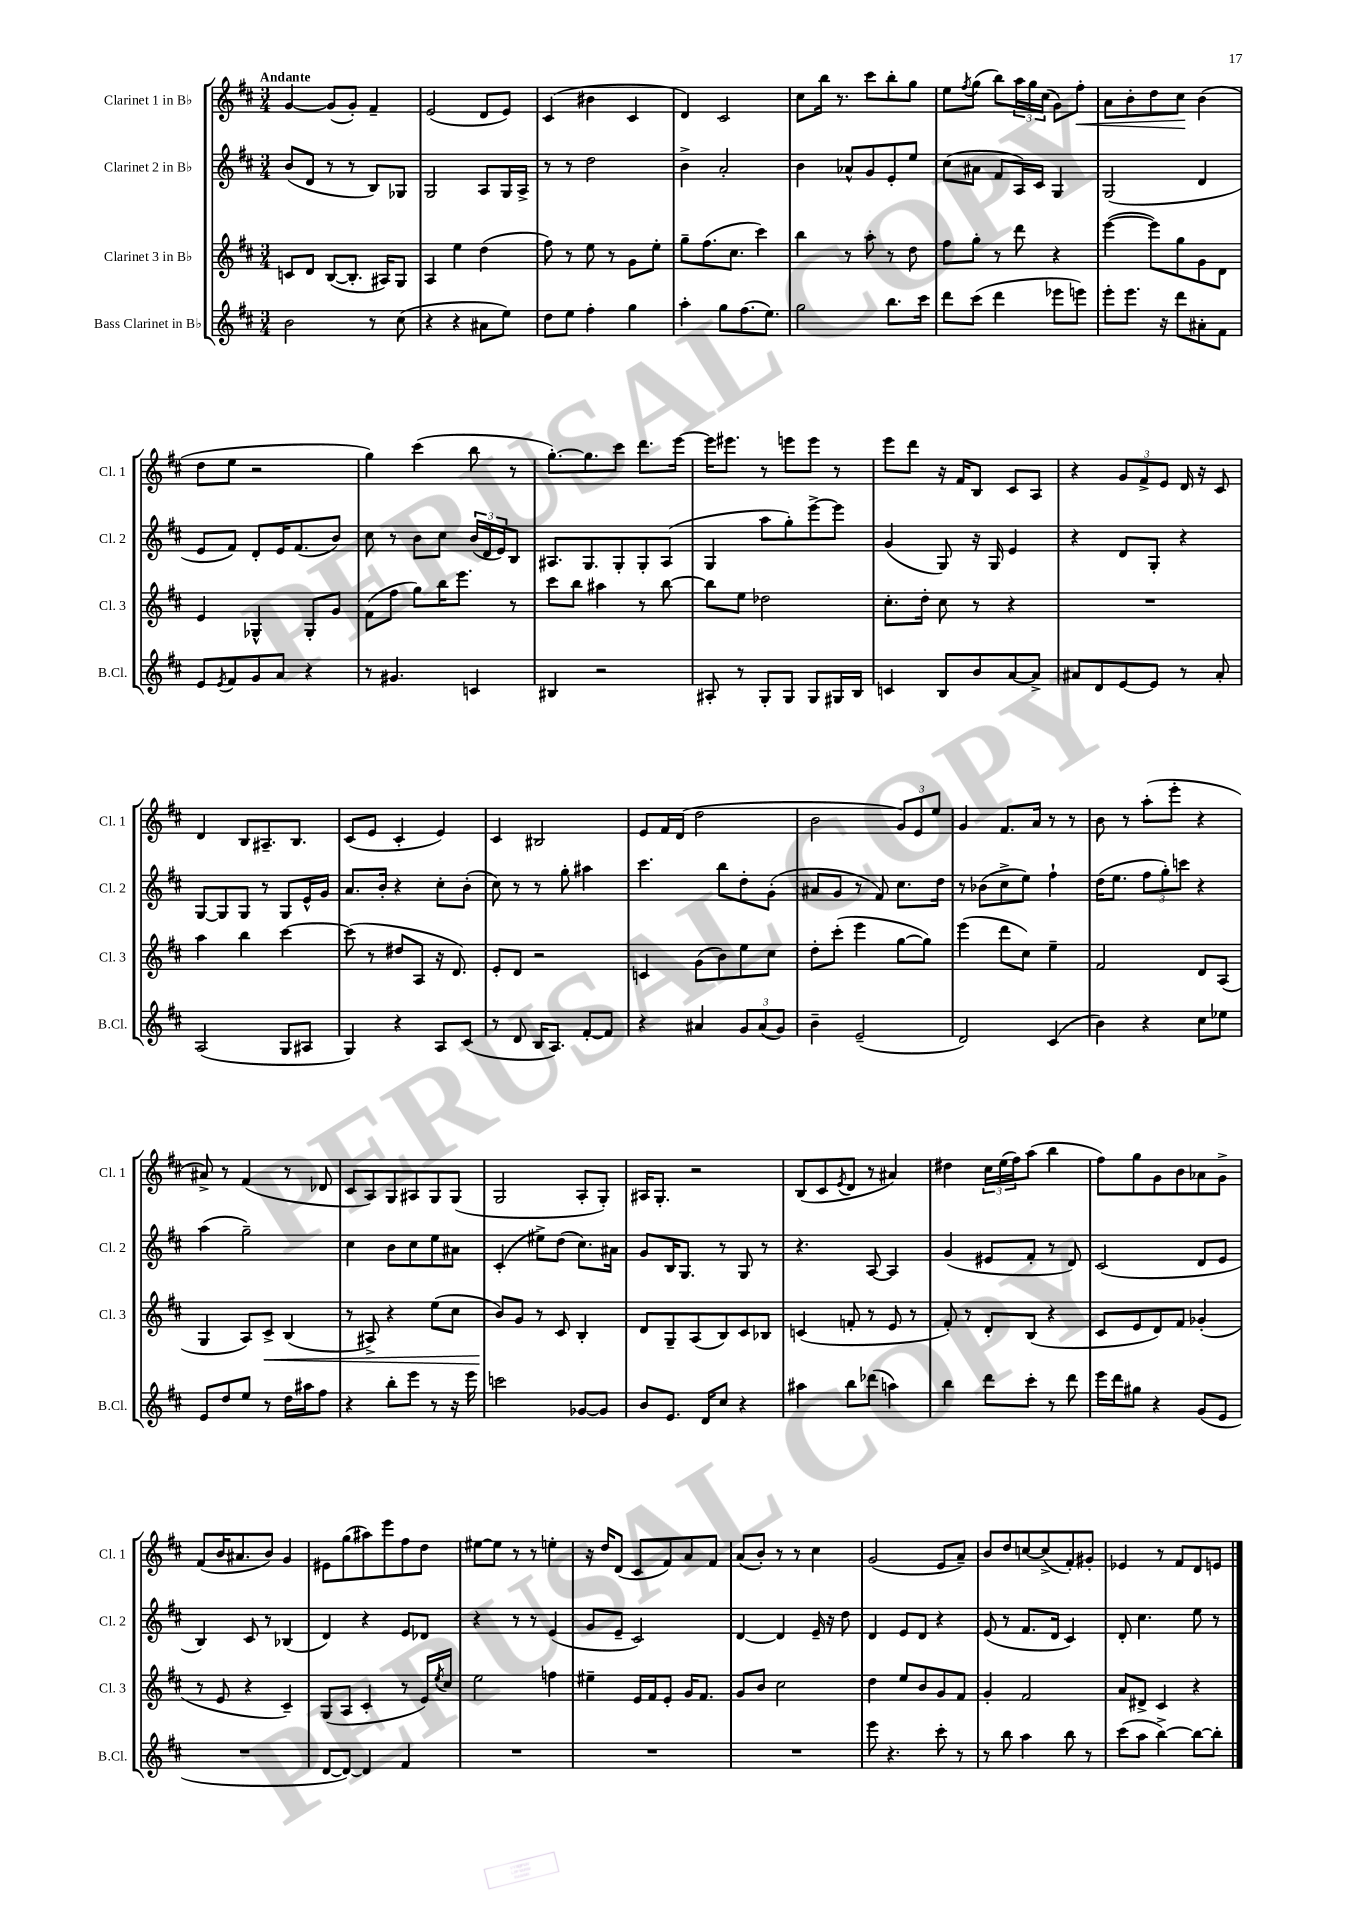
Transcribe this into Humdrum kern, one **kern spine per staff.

**kern	**kern	**kern	**kern
*staff4	*staff3	*staff2	*staff1
*clefG2	*clefG2	*clefG2	*clefG2
*k[f#c#]	*k[f#c#]	*k[f#c#]	*k[f#c#]
*M3/4	*M3/4	*M3/4	*M3/4
2b	8c	(8b	[4g
.	8d	8d	.
.	([8B	8r	(8g]
.	8.B']	8r	8g')
8r	.	8B)	4f#~
.	16A#)	.	.
(8cc#	8G	8G-	.
=	=	=	=
4r	4A	2G	(2e
4r	4ee	.	.
8a#	(4dd	8A	8d
8ee)	.	16G	8e)
.	.	16A^	.
=	=	=	=
8dd	8ff#)	8r	(4c#
8ee	8r	8r	.
4ff#'	8ee	2dd	4b#
.	8r	.	.
4gg	8g	.	4c#
.	8ee'	.	.
=	=	=	=
4aa'	8gg~	4b^	4d)
.	(8.ff#	.	.
8gg	.	2a'	2c#
.	8.cc#	.	.
(8.ff#	.	.	.
.	4ccc#)	.	.
8.ee)	.	.	.
=	=	=	=
2gg	4bb	4b	8cc#
.	.	.	16bb
.	.	.	8.r
.	8r	8a-^^	.
.	8aa'	8g	8ccc#
8.bb	8r	8e'	8bb'
.	8dd	8ee	8gg
16ccc#	.	.	.
=	=	=	=
8ddd	8ff#	(8cc#	8ee
.	.	.	8qff#
(8ccc#	8gg'	8a#	(8gg
4ddd	8r	8f#	8bb)
.	8ddd	16A)	24aa
.	.	.	24gg
.	.	16c#	.
.	.	.	(24cc#
8eee-	4r	4G	8g)
8eee)	.	.	8ff#'
=	=	=	=
8eee'	([4eee	(2G	8a
8.eee	.	.	8b'
.	8eee])	.	8dd
16r	.	.	.
8ddd	8gg	.	8cc#
8a#'	8g	4d	(4b
8f#	8d	.	.
=	=	=	=
8e	4e	8e	8dd
8qe	.	.	.
8f#	.	8f#)	8ee
8g	4G-^^	8d'	2r
8a	.	16e	.
.	.	(8.f#	.
4r	8G-'	.	.
.	8g	8b)	.
=	=	=	=
8r	(8f#	8cc#	4gg)
4.g#	8ff#	8r	.
.	8gg)	8b	(4ccc#
.	16bb	8cc#	.
.	8.eee	.	.
4c	.	(24b	8bb
.	.	24d	.
.	.	24e)	.
.	8r	8B	8r
=	=	=	=
4B#	8ccc#	8.A#	[8.gg')
.	8bb	.	.
.	.	8.G	8.gg]
2r	4aa#	.	.
.	.	8G'	8ccc#
.	8r	8G'	8.ddd
.	[8bb	(8A#	.
.	.	.	[16eee
=	=	=	=
8A#'	8bb]	4G	16eee]
.	.	.	8.eee#
8r	8ee	.	.
8G'	2dd-	8aa	8r
8G	.	8gg')	8eee
8G	.	[8eee^	8eee
16G#	.	8eee]	8r
16B	.	.	.
=	=	=	=
4c	8.cc#'	(4g	8eee
.	.	.	8ddd
.	16dd'	.	.
8B	8cc#	8G)	16r
.	.	.	16f#
8b	8r	16r	8B
.	.	16G	.
[8a	4r	4e	8c#
8a^]	.	.	8A
=	=	=	=
8a#	2.r	4r	4r
8d	.	.	.
[8e	.	8d	12g
.	.	.	12f#^
8e]	.	8G'	.
.	.	.	12e
8r	.	4r	16d
.	.	.	16r
8a#'	.	.	8c#
=	=	=	=
(2A	4aa	[8G	4d
.	.	8G]	.
.	4bb	8G	8B
.	.	8r	8.A#~
8G	[4ccc#	8G	.
.	.	.	8.B
8A#	.	16e^^	.
.	.	16g	.
=	=	=	=
4G)	(8ccc#]	8.a	(8c#
.	8r	.	8e
.	.	16b'	.
4r	8dd#	4r	4c#'
.	8A	.	.
8A	16r	8cc#'	4e)
.	8.d)	.	.
(8c#	.	(8b'	.
=	=	=	=
8r	8e'	8cc#)	4c#
8d	8d	8r	.
16B	2r	8r	2B#
8.A)	.	.	.
.	.	8gg'	.
[8f#'	.	4aa#	.
8f#]	.	.	.
=	=	=	=
4r	4c	4.ccc#	8e
.	.	.	16f#
.	.	.	(16d
4a#	(8g	.	2dd
.	8b)	8bb	.
12g	8ee	8dd'	.
(12a#	.	.	.
.	8cc#	(8g'	.
12g)	.	.	.
=	=	=	=
4b~	8dd'	8a#	2b
.	(8ccc#'	8g	.
(2e~	4eee	8r	.
.	.	8f#)	.
.	[8gg	8.cc#	12g)
.	.	.	12e
.	8gg])	.	.
.	.	.	12ee
.	.	16dd	.
=	=	=	=
2d)	(4eee	8r	4g
.	.	(8b-	.
.	8ddd	8cc#^	8.f#
.	8cc#)	8ee)	.
.	.	.	16a
(4c#	4ee~	4ff#`	8r
.	.	.	8r
=	=	=	=
4b)	2f#	(16dd	8b
.	.	8.ee	.
.	.	.	8r
4r	.	12ff#	(8aa'
.	.	12gg')	.
.	.	.	8eee'
.	.	12ccc	.
8cc#	8d	4r	4r
8ee-	(8A	.	.
=	=	=	=
8e	4G	(4aa	8a#^)
8dd	.	.	8r
8ee	8A)	2gg~)	(4f#
8r	8c#^	.	.
16dd	(4B	.	8r
16aa#	.	.	.
8ff#	.	.	8d-
=	=	=	=
4r	8r	4cc#	8c#
.	8A#^)	.	8A)
8bb'	4r	8b	8G
8eee	.	8cc#	8A#
8r	(8ee	8ee	8G
16r	8cc#	8a#	(8G
16eee	.	.	.
=	=	=	=
2ccc	8b)	(4c#'	2G
.	8g	.	.
.	8r	8ee#^)	.
.	8c#	(8dd	.
[8g-	4B'	8.cc#)	8A'
8g-]	.	.	8G')
.	.	16a#	.
=	=	=	=
8b	8d	8g	16A#
.	.	.	8.G'
8.e	8G~	16B	.
.	.	8.G	.
.	(8A	.	2r
16d	.	.	.
8cc#	8B)	8r	.
4r	8c#	8G	.
.	8B-	8r	.
=	=	=	=
4aa#	(4c	4.r	(8B
.	.	.	8c#
.	.	.	8qe
8bb	8f'	.	8d
(8ddd-	8r	[8A	8r
4aa)	8e	4A]	4a#)
.	8r	.	.
=	=	=	=
4bb	8f#')	(4g	4dd#
.	8r	.	.
8ddd	8d'	8e#	24cc#
.	.	.	(24ee
.	.	.	24ff#)
8ccc#'	(8B	8f#'	(8aa
8r	4r	8r	4bb
8ddd	.	8d)	.
=	=	=	=
16eee	8c#	(2c#	8ff#)
16ddd	.	.	.
8gg#	8e	.	8gg
4r	8d)	.	8g
.	8f#	.	8b
(8g	(4g-'	8d	8a-
8e	.	8e	8g^
=	=	=	=
2.r	8r	4B)	(8f#
.	8e	.	16b
.	.	.	8.a#
.	4r	8c#	.
.	.	8r	8b)
.	4c#~)	(4B-	4g
=	=	=	=
[8d	(8G	4d)	8e#
8d_)	8A	.	(8gg
4d]	4c#'	4r	8aa#)
.	.	.	8eee
4f#	8r	8e	8ff#
.	16e)	8d-	8dd
.	8qee	.	.
.	16cc#	.	.
=	=	=	=
2.r	2ee	4r	[8ee#
.	.	.	8ee#]
.	.	8r	8r
.	.	8r	8r
.	4ff	(4e	4ee'
=	=	=	=
2.r	4ee#~	8g	16r
.	.	.	16dd
.	.	8e~	(8d
.	16e	2c#)	8c#
.	16f#	.	.
.	8e'	.	8f#)
.	16g	.	8a
.	8.f#	.	.
.	.	.	8f#
=	=	=	=
2.r	8g	[4d	(8a
.	8b	.	8b')
.	2cc#	4d]	8r
.	.	.	8r
.	.	16e~	4cc#
.	.	16r	.
.	.	8dd	.
=	=	=	=
8eee	4dd	4d	(2g
4.r	.	.	.
.	8ee	8e	.
.	8b	8d	.
8ccc#'	8g	4r	8e
8r	8f#	.	8a~)
=	=	=	=
8r	4g'	(8e	8b
8bb	.	8r	8dd
4aa	2f#	8.f#	[8cc
.	.	.	(8cc^]
.	.	16d	.
8bb	.	4c#)	8f#')
8r	.	.	8g#'
=	=	=	=
(8ccc#	8a	8d'	4e-
8aa	8d#^	4.cc#	.
[4bb^)	4c#	.	8r
.	.	.	8f#
8bb_	4r	8ee	8d
8bb']	.	8r	8e
==	==	==	==
*-	*-	*-	*-
